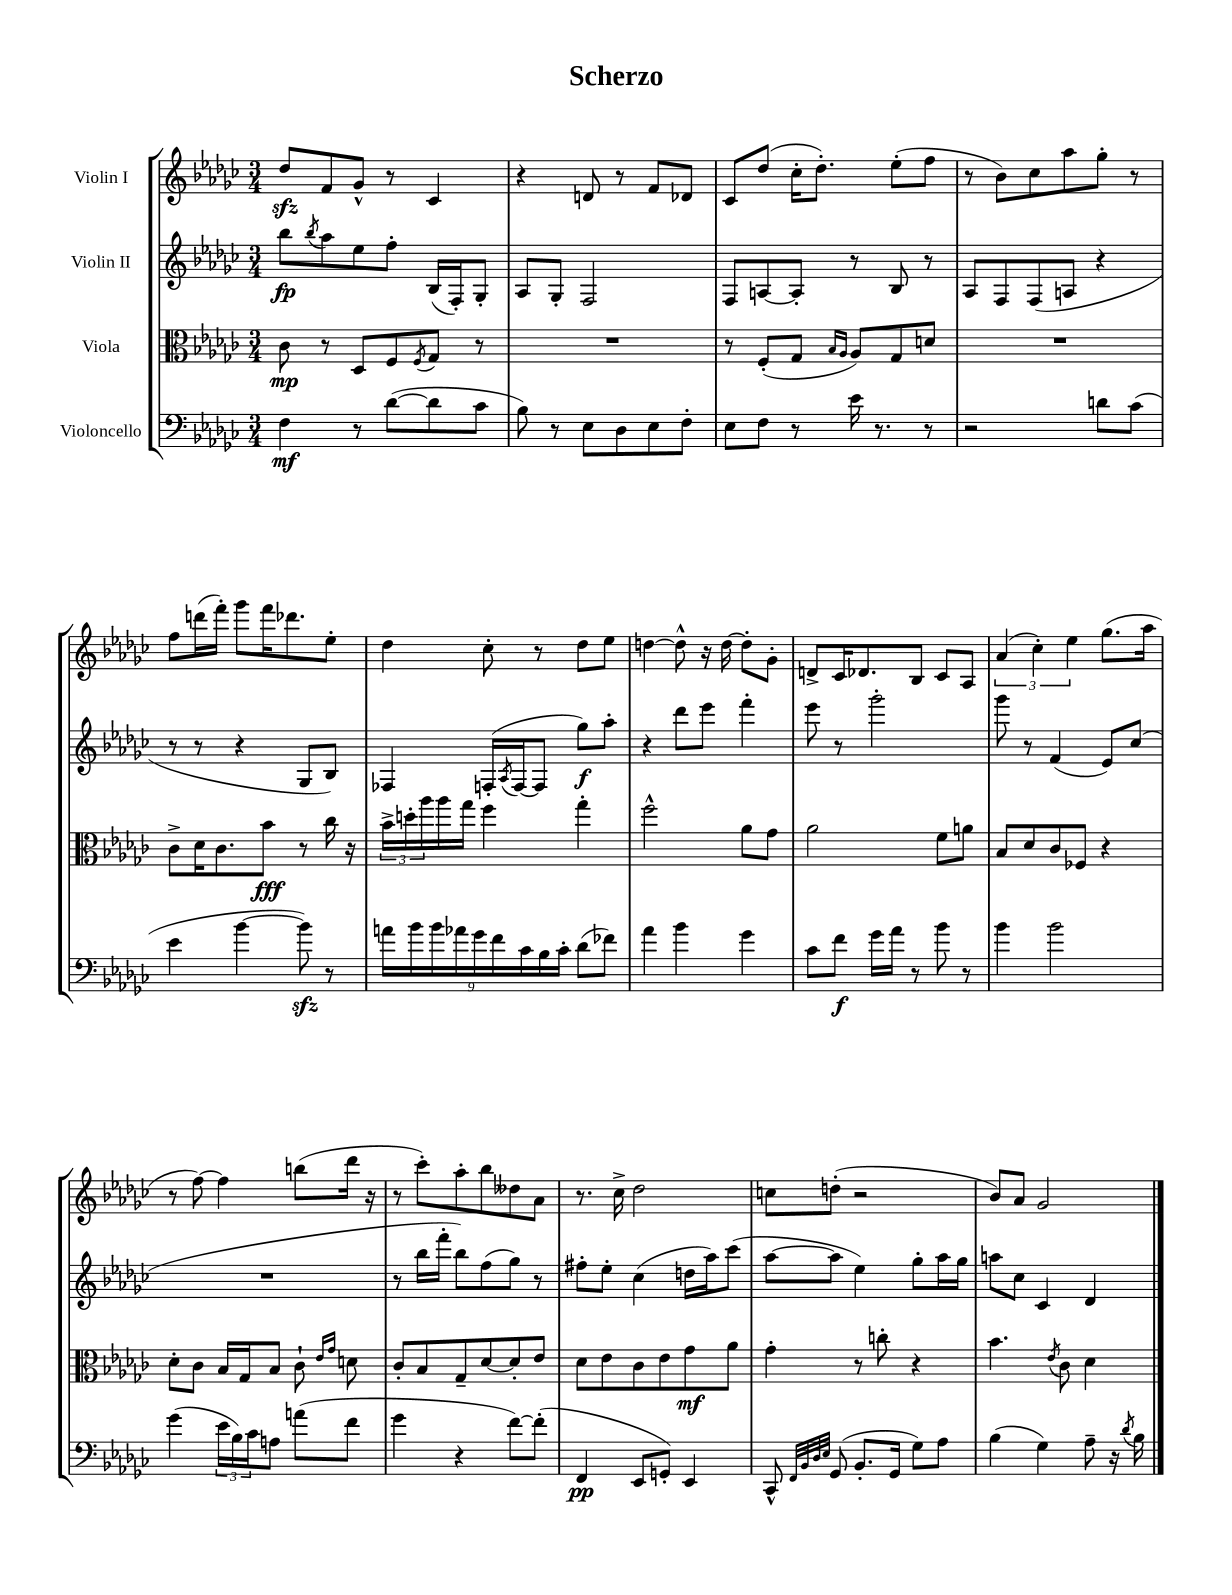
\header { title = "Scherzo" }
<<
\new StaffGroup <<
\new Staff = "s0" \with { instrumentName = "Violin I" } {
    \clef treble \key ges \major \numericTimeSignature \time 3/4
    des''8\sfz f'8 ges'8-^ r8 ces'4 |
    r4 d'8 r8 f'8 des'8 |
    ces'8 des''8( ces''16-. des''8.-.) ees''8-.( f''8 |
    r8 bes'8) ces''8 aes''8 ges''8-. r8 |
    f''8 d'''16( f'''16-.) ges'''8 f'''16 des'''8. ees''8-. |
    des''4 ces''8-. r8 des''8 ees''8 |
    d''4~ d''8-^ r16 d''16~ d''8-. ges'8-. |
    d'8-> ces'16 des'8. bes8 ces'8 aes8 |
    \tuplet 3/2 { aes'4( ces''4-.) ees''4 } ges''8.( aes''16 |
    r8 f''8~) f''4 b''8( des'''16 r16 |
    r8 ces'''8-.) aes''8-. bes''8 deses''8 aes'8 |
    r8. ces''16-> des''2 |
    c''8 d''8-.( r2 |
    bes'8) aes'8 ges'2 \bar "|." |
}
\new Staff = "s1" \with { instrumentName = "Violin II" } {
    \clef treble \key ges \major \numericTimeSignature \time 3/4
    bes''8\fp \acciaccatura { bes''8 } aes''8 ees''8 f''8-. bes16( f16-.) ges8-. |
    aes8 ges8-. f2 |
    f8 a8~ a8-. r8 bes8 r8 |
    aes8 f8 f8( a8 r4 |
    r8 r8 r4 ges8 bes8) |
    fes4 f16-.( \acciaccatura { aes8 } f16~ f8 ges''8\f) aes''8-. |
    r4 des'''8 ees'''8 f'''4-. |
    ees'''8 r8 ges'''2-. |
    ges'''8 r8 f'4( ees'8) ces''8( |
    R2. |
    r8 bes''16 f'''16-. bes''8) f''8( ges''8) r8 |
    fis''8-. ees''8-. ces''4( d''16 aes''16) ces'''8( |
    aes''8~ aes''8 ees''4) ges''8-. aes''16 ges''16 |
    a''8 ces''8 ces'4 des'4 \bar "|." |
}
\new Staff = "s2" \with { instrumentName = "Viola" } {
    \clef alto \key ges \major \numericTimeSignature \time 3/4
    ces'8\mp r8 des8 f8 \acciaccatura { f8 } ges8 r8 |
    R2. |
    r8 f8-.( ges8 \grace { bes16 aes16 } aes8) ges8 d'8 |
    R2. |
    ces'8-> des'16 ces'8. bes'8\fff r8 ces''16 r16 |
    \tuplet 3/2 { bes'16-> d''16-. aes''16 } aes''16 ges''16 f''4 ges''4-. |
    f''2-^ aes'8 ges'8 |
    aes'2 f'8 a'8 |
    bes8 des'8 ces'8 fes8 r4 |
    des'8-. ces'8 bes16 ges16 bes8 ces'8-! \grace { ees'16 ges'16 } d'8 |
    ces'8-. bes8 ges8-- des'8~ des'8-. ees'8 |
    des'8 ees'8 ces'8 ees'8 ges'8\mf aes'8 |
    ges'4-. r8 c''8-. r4 |
    bes'4. \acciaccatura { ees'8 } ces'8 des'4 \bar "|." |
}
\new Staff = "s3" \with { instrumentName = "Violoncello" } {
    \clef bass \key ges \major \numericTimeSignature \time 3/4
    f4\mf r8 des'8~( des'8 ces'8 |
    bes8) r8 ees8 des8 ees8 f8-. |
    ees8 f8 r8 ees'16 r8. r8 |
    r2 d'8 ces'8( |
    ees'4 bes'4~ bes'8\sfz) r8 |
    \tuplet 9/8 { a'16 bes'16 bes'16 aes'16 ges'16 f'16 ces'16 bes16 ces'16-. } des'8( fes'8) |
    aes'4 bes'4 ges'4 |
    ces'8 f'8\f ges'16 aes'16 r8 bes'8 r8 |
    bes'4 bes'2 |
    ges'4( \tuplet 3/2 { ees'16 bes16) ces'16 } a8 a'8( f'8 |
    ges'4 r4 f'8~) f'8-.( |
    f,4\pp ees,8 g,8-.) ees,4 |
    ces,8-^ \grace { f,32 bes,32 des32 ees32 } ges,8( bes,8.-. ges,16 ges8) aes8 |
    bes4( ges4) aes8-- r16 \acciaccatura { des'8 } bes16 \bar "|." |
}
>>
>>
\layout { \context { \Score \remove "Bar_number_engraver" } }
